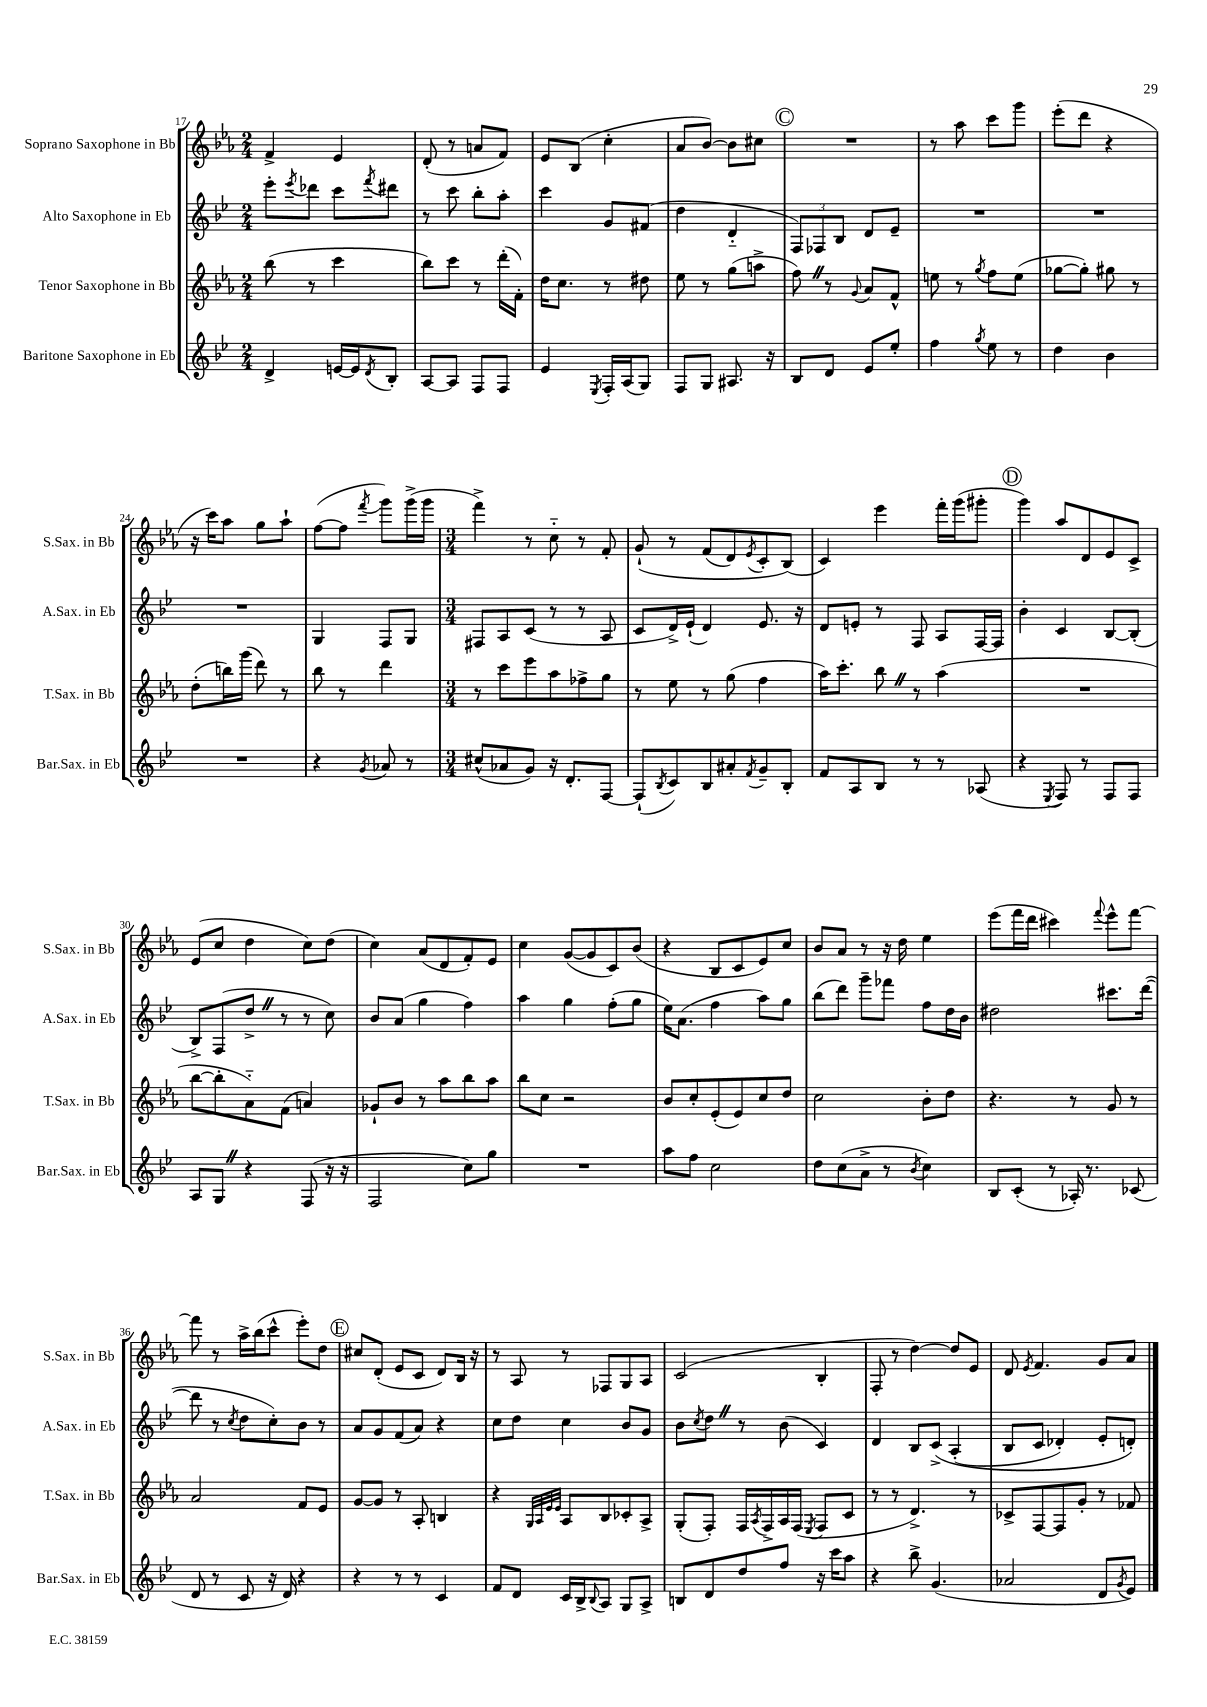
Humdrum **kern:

**kern	**kern	**kern	**kern
*staff4	*staff3	*staff2	*staff1
*clefG2	*clefG2	*clefG2	*clefG2
*k[b-e-]	*k[b-e-a-]	*k[b-e-]	*k[b-e-a-]
*M2/4	*M2/4	*M2/4	*M2/4
4d^	(8bb-	8eee-'	4f^
.	.	8qeee-	.
.	8r	8ddd-	.
[16e	4ccc	8ccc	4e-
16e]	.	.	.
8qd	.	8qfff	.
8B-'	.	8ddd#	.
=	=	=	=
[8A	8bb-)	8r	(8d'
8A]	8ccc	8ccc	8r
8F	8r	8bb-'	8a
8F	(16ddd'	8aa'	8f)
.	16f')	.	.
=	=	=	=
4e-	16dd	4ccc	8e-
.	8.cc	.	.
.	.	.	(8B-
8qE-	.	.	.
16F'	8r	8g	4cc'
(16A	.	.	.
8G)	8dd#	(8f#	.
=	=	=	=
8F	8ee-	4dd	8a-
8G	8r	.	[8b-)
8.A#	(8gg	4d'~	8b-]
.	8aa^	.	8cc#
16r	.	.	.
=	=	=	=
8B-	8ff)	12F)	2r
.	.	12F-	.
8d	8r	.	.
.	.	12B-	.
.	8qqg	.	.
8e-	8a-	8d	.
8ee-'	8f^^	8e-~	.
=	=	=	=
4ff	8ee	2r	8r
.	8r	.	8aa-
8qgg	8qgg	.	.
8ee-	8ff	.	8ccc
8r	(8ee	.	8ggg
=	=	=	=
4dd	[8gg-	2r	(8eee-'
.	8gg-'])	.	8ddd
4b-	8gg#	.	4r
.	8r	.	.
=	=	=	=
2r	(8dd'	2r	16r
.	.	.	16ccc)
.	16bb)	.	8aa-
.	(16ggg	.	.
.	8ddd)	.	8gg
.	8r	.	8aa-`
=	=	=	=
4r	8bb-	4G	([8ff
.	8r	.	8ff]
8qg	.	.	8qfff
8a-	4ddd	8F	8ggg)
8r	.	8G	(16ggg^
.	.	.	16ggg
=	=	=	=
*M3/4	*M3/4	*M3/4	*M3/4
(8cc#^^	8r	8F#	4fff^)
8a-	8ccc	8A	.
8g)	8eee-	(8c	8r
16r	8aa-	8r	8cc'~
8.d'	.	.	.
.	8ff-^	8r	8r
[8F	8gg	8A	8f'
=	=	=	=
(8F`]	8r	8c	&(8g`
8qB-	.	.	.
8c)	8ee-	16d^)	8r
.	.	(16e-`	.
8B-	8r	4d)	(8f
8a#'	(8gg	.	8d)
8qf	.	.	8qe-
8g~	4ff	8.e-	8c'
8B-'	.	.	(8B-&)
.	.	16r	.
=	=	=	=
8f	16aa-)	8d	4c)
.	8.ccc'	.	.
8A	.	8e'	.
8B-	8bb-	8r	4eee-
8r	8r	8F	.
8r	(4aa-	8A	16fff'
.	.	.	(16ggg
(8A-	.	[16F	8ggg#'
.	.	16F]	.
=	=	=	=
4r	2.r	4b-'	4ggg)
8qE-	.	.	.
8F)	.	4c	8aa-
8r	.	.	8d
8F	.	[8B-	8e-
8F	.	(8B-']	8c^
=	=	=	=
8A	[8bb-	8B-^)	(8e-
8G	8bb-']	(8F	8cc
4r	8a-'~)	8dd^	4dd
.	(8f	8r	.
(8F	4a)	8r	8cc)
16r	.	8cc)	(8dd
16r	.	.	.
=	=	=	=
2F	8g-`	8b-	4cc)
.	8b-	(8a	.
.	8r	4gg	(8a-
.	8aa-	.	8d
8cc)	8bb-	4ff)	8f')
8gg	8aa-	.	8e-
=	=	=	=
2.r	8bb-	4aa	4cc
.	8cc	.	.
.	2r	4gg	([8g
.	.	.	8g]
.	.	(8ff'	8c)
.	.	8gg	(8b-
=	=	=	=
8aa	8b-	16ee-)	4r
.	.	(8.a	.
8ff	8cc'	.	.
2cc	(8e-'	4ff	8B-
.	8e-)	.	8c
.	8cc	8aa)	8e-)
.	8dd	8gg	8cc
=	=	=	=
8dd	2cc	(8bb-	8b-
(8cc	.	8ddd)	8a-
8a^	.	8ggg~	8r
8r	.	8fff-	16r
.	.	.	16dd
8qb-	.	.	.
4cc)	8b-'	8ff	4ee-
.	8dd	16dd	.
.	.	16b-	.
=	=	=	=
8B-	4.r	2dd#	(8eee-
(8c'	.	.	16fff
.	.	.	16ddd
8r	.	.	4ccc#)
16A-')	8r	.	.
8.r	.	.	.
.	.	.	8qqfff
.	8g	8.ccc#	8eee-^^
(8c-	8r	.	[8fff
.	.	([16ddd	.
=	=	=	=
8d	2a-	8ddd]	8fff]
8r	.	8r	8r
.	.	8qcc	.
8c	.	8dd	16aa-^
.	.	.	(16bb-
16r	.	8cc')	8ccc^^
16d)	.	.	.
4r	8f	8b-	8eee-')
.	8e-	8r	8dd
=	=	=	=
4r	[8g	8a	8cc#
.	8g]	8g	(8d'
8r	8r	(8f	8e-
8r	8A-'	8a)	8c
4c	4B	4r	8d)
.	.	.	16B-
.	.	.	16r
=	=	=	=
8f	4r	8cc	8r
8d	.	8dd	8A-
.	32qqG	.	.
.	32qqA-	.	.
.	32qqe-	.	.
.	32qqe-	.	.
16c	8A-	4cc	8r
16B-^	.	.	.
8qqB-	.	.	.
8A	8B-	.	8F-
8G	8c-'	8b-	8G
8A^	8A-^	8g	8A-
=	=	=	=
8B	(8G'	8b-	(2c
.	.	8qcc	.
8d	8F')	8dd	.
8dd	16F	8r	.
.	8qA-	.	.
.	16F^	.	.
8ff	16A-	(8b-	.
.	(16F	.	.
.	8qE-	.	.
16r	8F	4c)	4B-'
16ccc	.	.	.
8aa	8c	.	.
=	=	=	=
4r	8r	4d	8F'
.	8r	.	8r
8bb-^	4.d^)	8B-	[4dd)
(4.g	.	&(8c^	.
.	.	(4A'	8dd]
.	8r	.	8e-
=	=	=	=
2a-	8c-^	8B-	8d
.	.	.	8qe-
.	[8F	8c	4.f
.	8F]	4d-')	.
.	8g'	.	.
8d	8r	8e-'	8g
8qg	.	.	.
8e-)	8f-	8d'&)	8a-
==	==	==	==
*-	*-	*-	*-
